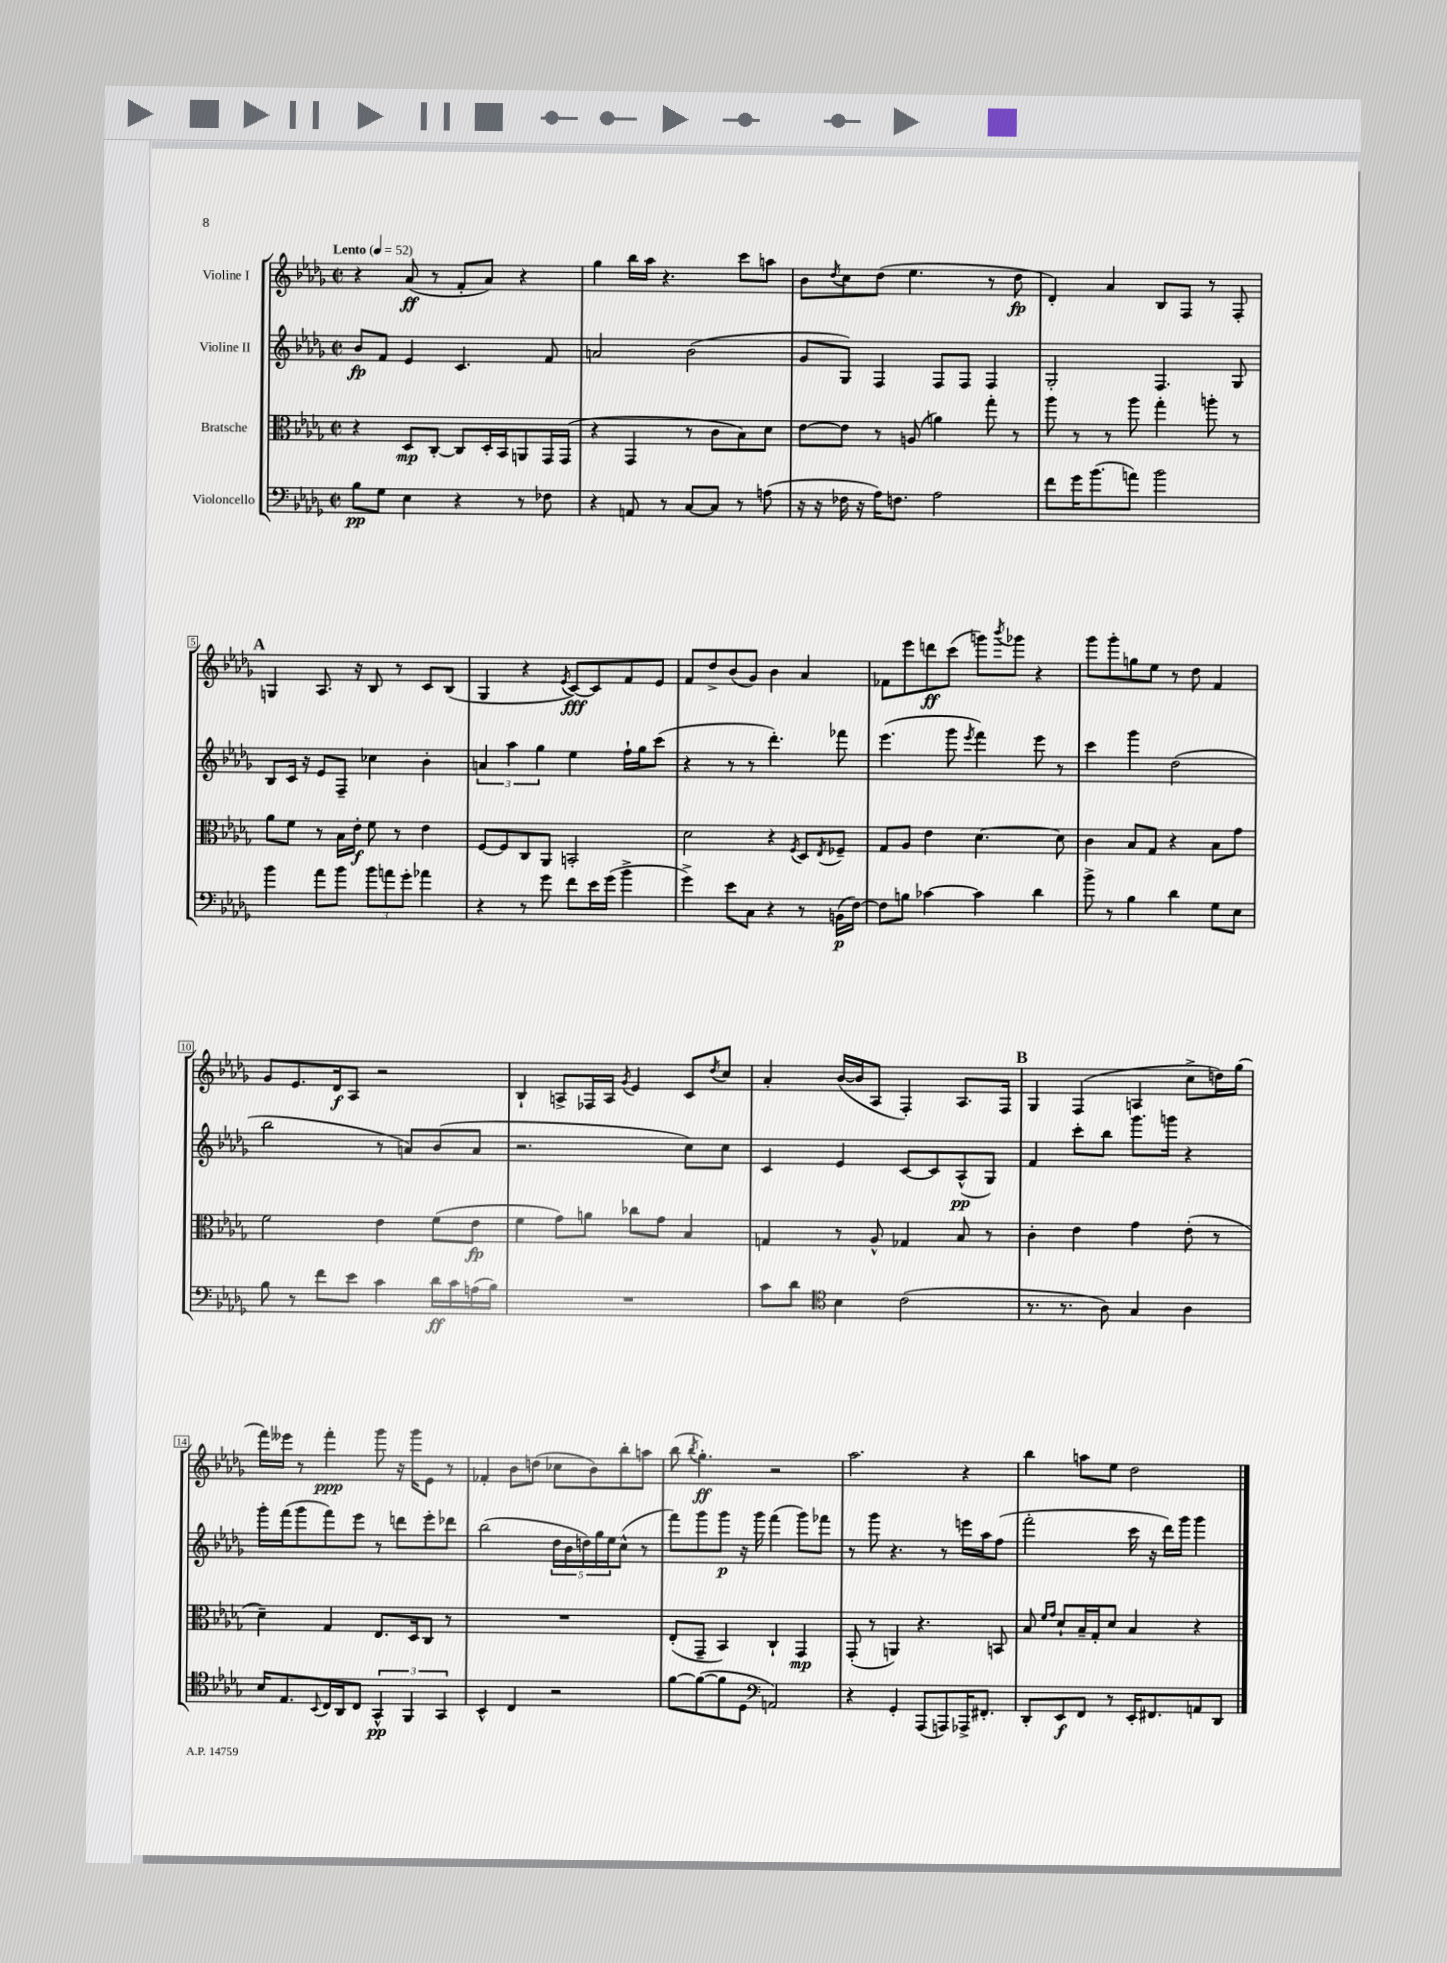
<<
\new StaffGroup <<
\new Staff = "s0" \with { instrumentName = "Violine I" } {
    \clef treble \key des \major \defaultTimeSignature \time 2/2 \tempo "Lento" 4 = 52
    r4 aes'8\ff( r8 f'8-. aes'8) r4 |
    ges''4 bes''16 aes''16 r4. c'''8 a''8 |
    bes'8 \acciaccatura { des''8 } c''8 des''8( ees''4. r8 des''8\fp |
    des'4-.) aes'4 bes8 f8 r8 f8-. |
    \mark \markup { \bold "A" } g4 aes8. r16 bes8 r8 c'8 bes8( |
    ges4 r4 \acciaccatura { ees'8 } c'8~\fff) c'8 f'8 ees'8 |
    f'8 des''8-> bes'8( ges'8) bes'4 aes'4 |
    fes'8 ees'''8 d'''8\ff c'''8( g'''8) \acciaccatura { bes'''8 } ges'''8 r4 |
    ges'''8 ges'''8-. g''8 ees''8 r8 des''8 f'4 |
    ges'8 ees'8. des'16\f aes8 r2 |
    bes4-! a8-> fes16 a16 \acciaccatura { ges'8 } ees'4 c'8 \acciaccatura { des''8 } c''8 |
    aes'4-. bes'16~( bes'16 aes8 f4-.) aes8. f16 |
    \mark \markup { \bold "B" } ges4 f4( a4 c''8-> d''16) ges''16( |
    f'''16) eeses'''16 r8 f'''4-.\ppp ges'''8 r16 ges'''16 ees'8 r8 |
    fes'4-. bes'8 d''8( ces''8 bes'8) bes''8-. a''8 |
    bes''8( \acciaccatura { bes''8 } ges''4.-.\ff) r2 |
    aes''2. r4 |
    bes''4 a''8 ees''8 des''2 \bar "|." |
}
\new Staff = "s1" \with { instrumentName = "Violine II" } {
    \clef treble \key des \major \defaultTimeSignature \time 2/2
    bes'8\fp f'8 ees'4 c'4. f'8 |
    a'2 bes'2( |
    ges'8 ges8) f4 f8 f8 f4 |
    ges2-. f4. ges8 |
    \mark \markup { \bold "A" } bes8 c'16 r16 ees'8 f8-- ces''4 bes'4-. |
    \tuplet 3/2 { a'4 aes''4 ges''4 } ees''4 f''16-! ges''16 c'''8( |
    r4 r8 r8 des'''4.-.) fes'''8 |
    ees'''4.( ges'''8 \acciaccatura { ees'''8 } f'''4) ees'''8 r8 |
    c'''4 ges'''4 des''2( |
    bes''2 r8 a'8) bes'8( a'8 |
    r2. c''8) c''8 |
    c'4 ees'4 c'8~ c'8 aes8-^\pp( ges8) |
    \mark \markup { \bold "B" } f'4 c'''8-. bes''8 ges'''8. g'''16 r4 |
    ges'''16-. f'''16( ges'''8 f'''8) ees'''8 r8 d'''8 ees'''8-. des'''8 |
    bes''2( \tuplet 5/4 { des''16 bes'16 d''16) ges''16 ees''16 } c''8-^( r8 |
    f'''8) ges'''8 ges'''8\p r16 ges'''16 f'''4( ges'''8) fes'''8 |
    r8 ges'''8 r4. r8 e'''16 aes''16 f''8( |
    f'''2-. c'''16 r16 des'''16) ges'''16 ges'''4 \bar "|." |
}
\new Staff = "s2" \with { instrumentName = "Bratsche" } {
    \clef alto \key des \major \defaultTimeSignature \time 2/2
    r4 des8\mp c8~-. c8 des16-. bes,16 a,8 ges,16 ges,16( |
    r4 ges,4 r8 c'8 bes8) des'8 |
    ees'8~ ees'8 r8 a8( a'4) ges''8-. r8 |
    aes''8 r8 r8 aes''8 ges''4-. a''8-. r8 |
    \mark \markup { \bold "A" } aes'8 f'8 r8 bes16 ees'16-.\f f'8 r8 ees'4 |
    f8~ f8 c8 aes,8 b,2-. |
    des'2 r4 \acciaccatura { f8 } des8 \acciaccatura { ees8 } fes8-- |
    ges8 aes8 ees'4 des'4.~ des'8 |
    c'4 bes8 ges8 r4 bes8 ges'8 |
    f'2 ees'4 f'8( ees'8\fp |
    f'4 ges'8) a'8 ces''8 ges'8 bes4 |
    g4 r8 aes8-^ ges4 bes8 r8 |
    \mark \markup { \bold "B" } c'4-. ees'4 ges'4 ees'8-.( r8 |
    des'4--) ges4 ees8. des16 c8 r8 |
    R1 |
    ees8-.( ges,8-- bes,4) c4-! ges,4\mp |
    ges,8-.( r8 a,4) r4. b,8 |
    bes8 \grace { f'16 ges'16 } des'8-! bes16-- ges16-. des'8 bes4 r4 \bar "|." |
}
\new Staff = "s3" \with { instrumentName = "Violoncello" } {
    \clef bass \key des \major \defaultTimeSignature \time 2/2
    bes8\pp ges8 ees4 r4 r8 fes8 |
    r4 a,8 r8 c8~ c8 r8 a8( |
    r16 r16 fes16 r16 aes16) f8. aes2 |
    f'8 ges'16 bes'8.( a'8) bes'2 |
    \mark \markup { \bold "A" } bes'4 aes'8 bes'8 \tuplet 3/2 { bes'8 a'8 ges'8-. } aes'4 |
    r4 r8 ges'8 f'8 ees'16 ges'16( bes'4-> |
    ges'4->) ees'8 c8 r4 r8 b,16\p( f16~) |
    f8 b8 ces'4~ ces'4 des'4 |
    bes'8-> r8 bes4 des'4 ges8 ees8 |
    bes8 r8 f'8 ees'8 c'4 des'16\ff c'16 a16( bes16) |
    R1 |
    c'8 des'8 \clef tenor bes4 c'2( |
    \mark \markup { \bold "B" } r8. r8. aes8) ges4 aes4 |
    bes16 ees8. \appoggiatura { bes,8 } c16 aes,16 c8 \tuplet 3/2 { ges,4-^\pp f,4 ges,4 } |
    bes,4-^ c4 r2 |
    f'8~ f'8~( f'8 des8 \clef bass a,2) |
    r4 ges,4-. aes,,8( a,,8) aes,,16-> fis,8.-. |
    des,8-. ees,8\f f,8 r8 ees,16-. fis,8. a,8 des,8 \bar "|." |
}
>>
>>
\layout { \context { \Score \override BarNumber.stencil = #(make-stencil-boxer 0.1 0.3 ly:text-interface::print) } }
